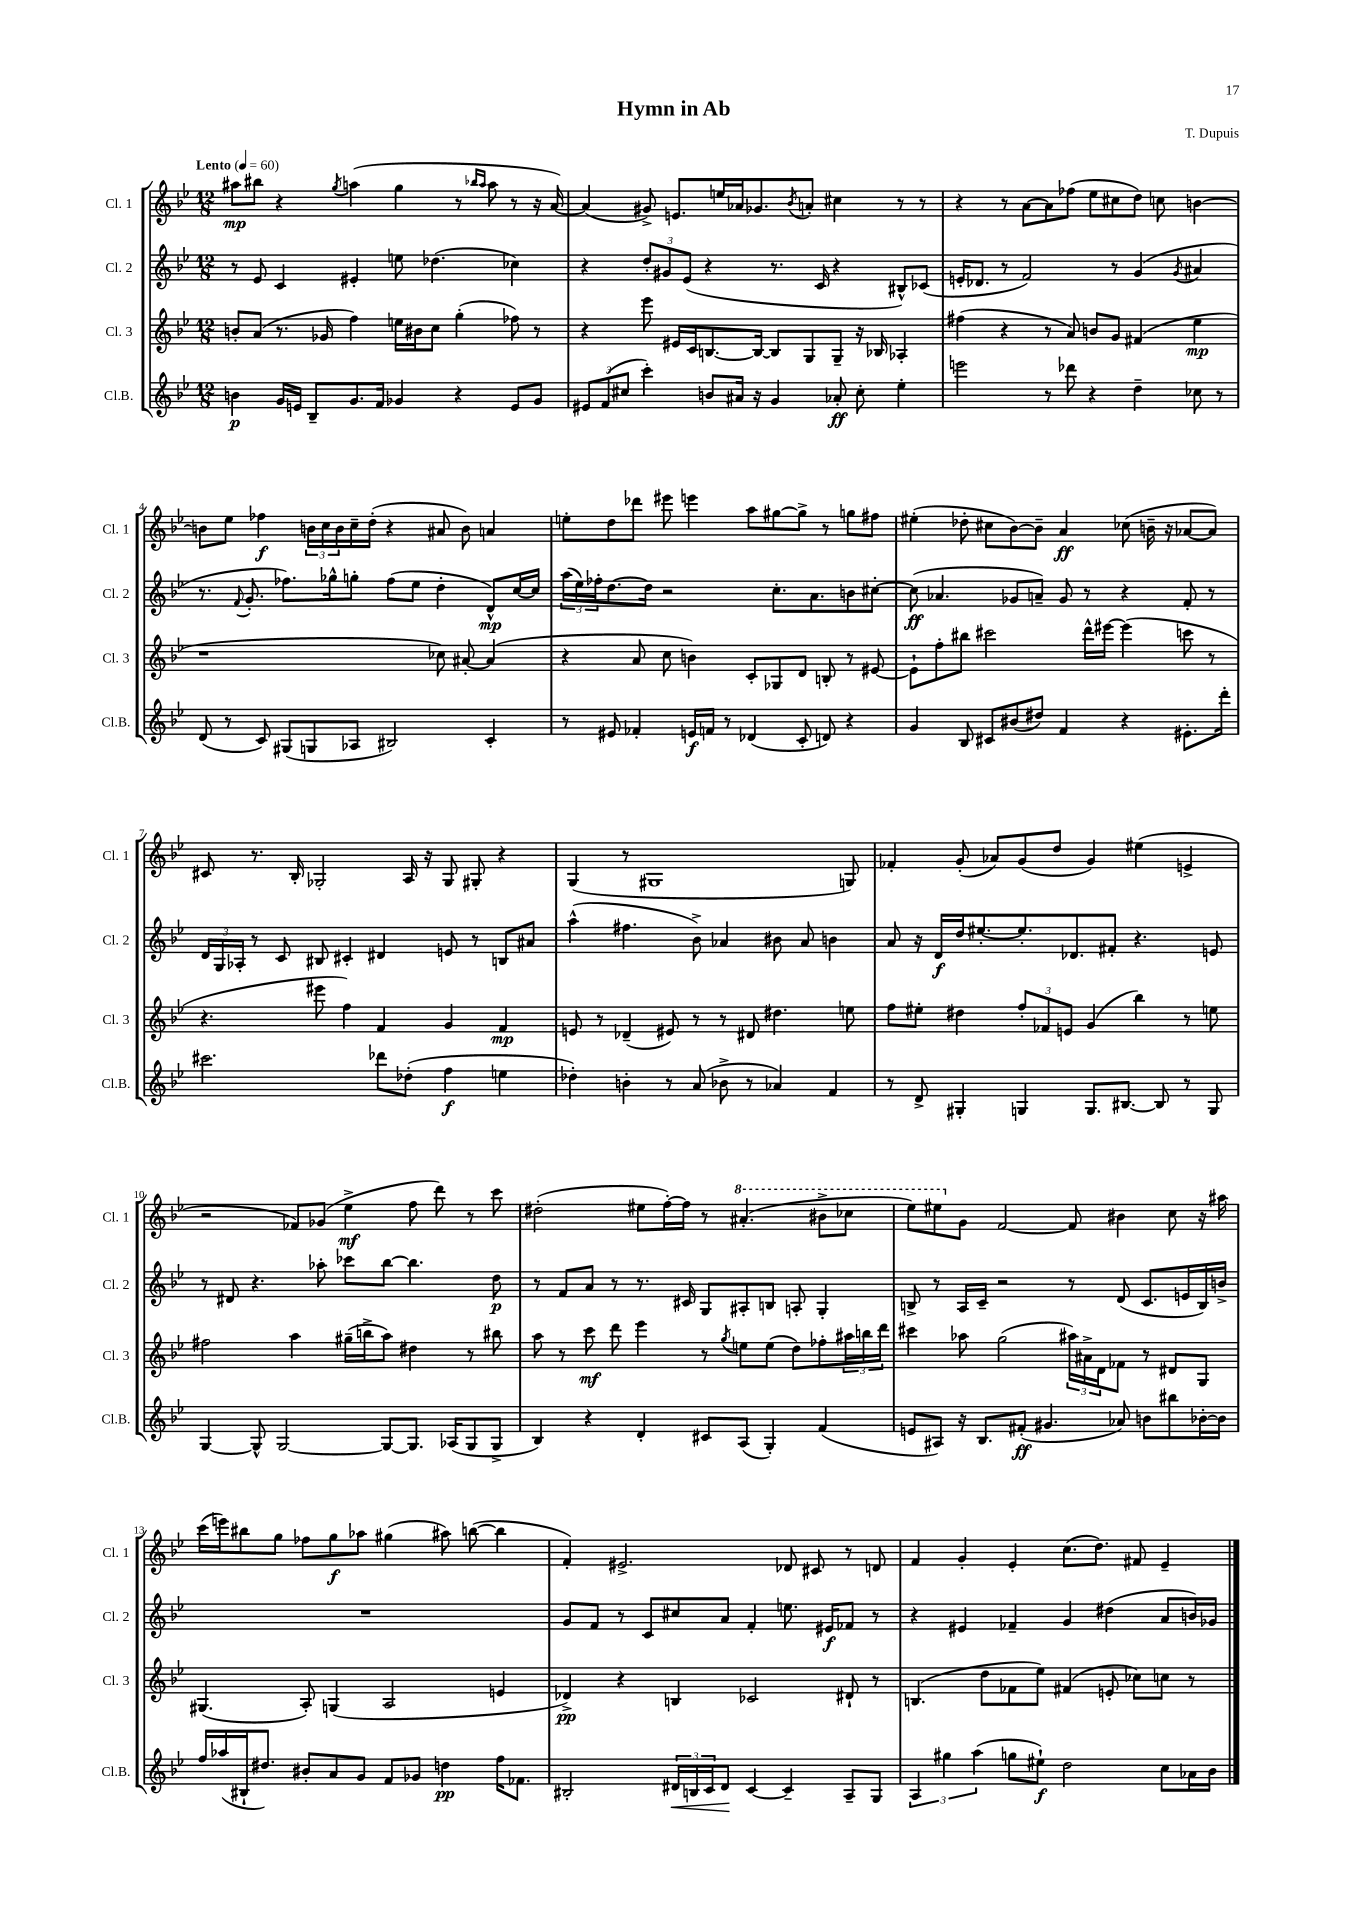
\header { title = "Hymn in Ab" composer = "T. Dupuis" }
<<
\new StaffGroup <<
\new Staff = "s0" \with { instrumentName = "Cl. 1" shortInstrumentName = "Cl. 1" } {
    \clef treble \key bes \major \numericTimeSignature \time 12/8 \tempo "Lento" 4 = 60
    ais''8\mp bis''8 r4 \acciaccatura { g''8 } a''4( g''4 r8 \grace { bes''16 a''16 } a''8 r8 r16 a'16~) |
    a'4( gis'8->) e'8. e''16 aes'16 ges'8. \acciaccatura { bes'8 } a'8-. cis''4 r8 r8 |
    r4 r8 a'8~ a'8 fes''8( ees''8 cis''8 d''8) c''8 b'4~ |
    b'8 ees''8 fes''4\f \tuplet 3/2 { b'16 c''16 b'16 } c''16-- d''16-.( r4 ais'8 b'8) a'4 |
    e''8-. d''8 des'''8 eis'''8 e'''4 a''8 gis''8~ gis''8-> r8 g''8 fis''8 |
    eis''4-.( des''8-. cis''8 bes'8~) bes'8-- a'4\ff ces''8( b'16-- r16 aes'8~ aes'8) |
    cis'8 r8. bes16-. ges2-. a16 r16 ges8 gis8-. r4 |
    g4( r8 gis1 g8) |
    fes'4-. g'8-.( aes'8) g'8( d''8 g'4) eis''4( e'4-> |
    r2 fes'8) ges'8( ees''4->\mf f''8 d'''8) r8 c'''8 |
    dis''2-.( eis''8 f''16~-.) f''16 r8 \ottava #1 ais''4.-.( bis''8-> ces'''8 |
    ees'''8) eis'''8 \ottava #0 g'8 f'2~ f'8 bis'4 c''8 r16 ais''16 |
    c'''16( e'''16) bis''8 g''8 fes''8 g''8\f aes''8 gis''4( ais''8) b''8~( b''4 |
    f'4-.) eis'2.-> des'8 cis'8 r8 d'8 |
    f'4 g'4-. ees'4-. c''8.( d''8.) fis'8 ees'4-- \bar "|." |
}
\new Staff = "s1" \with { instrumentName = "Cl. 2" shortInstrumentName = "Cl. 2" } {
    \clef treble \key bes \major \numericTimeSignature \time 12/8
    r8 ees'8 c'4 eis'4-. e''8 des''4.( ces''4) |
    r4 \tuplet 3/2 { d''8-. gis'8 ees'8( } r4 r8. c'16 r4 bis8-^) ces'8( |
    e'16-. des'8. r8 f'2) r8 g'4( \acciaccatura { g'8 } ais'4 |
    r8. \appoggiatura { f'8 } g'8.-. fes''8.) ges''16-^ g''8-. fes''8( ees''8 d''4-. d'8-^\mp) c''16~ c''16 |
    \tuplet 3/2 { a''16( ees''16) fes''16-. } d''8.~ d''16 r2 c''8.-. a'8. b'8 cis''8~-. |
    cis''8\ff( aes'4. ges'8 a'8--) ges'8 r8 r4 f'8-. r8 |
    \tuplet 3/2 { d'16 g16 aes16-. } r8 c'8 bis8 cis'4-. dis'4 e'8 r8 b8 ais'8 |
    a''4-^( fis''4. bes'8->) aes'4 bis'8 aes'8 b'4 |
    a'8 r16 d'16\f d''16 eis''8.~-. eis''8.-. des'8. fis'8-. r4. e'8 |
    r8 dis'8 r4. aes''8-. ces'''8 bes''8~ bes''4. d''8\p |
    r8 f'8 a'8 r8 r8. cis'16 g8 ais8-. b8 a8-. g4-. |
    b8-> r8 a16 c'16-- r2 r8 d'8( c'8. e'16 b16) b'16-> |
    R1. |
    g'8 f'8 r8 c'8 cis''8 a'8 f'4-. e''8. eis'16\f fes'8 r8 |
    r4 eis'4 fes'4-- g'4 dis''4( a'8 b'16) ges'16 \bar "|." |
}
\new Staff = "s2" \with { instrumentName = "Cl. 3" shortInstrumentName = "Cl. 3" } {
    \clef treble \key bes \major \numericTimeSignature \time 12/8
    b'8-. a'8( r8. ges'16 f''4) e''16 bis'16 c''8 g''4-.( fes''8) r8 |
    r4 ees'''8 eis'16 c'16 b8.~ b16~ b8 g8 g8-- r16 bes16 aes4-. |
    fis''4( r4 r8 a'8) b'8 g'8 fis'4( ees''4\mp |
    r1 ces''8) ais'8~-. ais'4( |
    r4 a'8 c''8 b'4) c'8-. ges8 d'8 b8-. r8 eis'8~ |
    eis'8-! f''8-. bis''8 cis'''2 d'''16-^ eis'''16~ eis'''4( c'''8 r8 |
    r4. eis'''8 f''4) f'4 g'4 f'4\mp |
    e'8 r8 des'4--( eis'8) r8 r8 dis'8 dis''4. e''8 |
    f''8 eis''8-. dis''4 \tuplet 3/2 { f''8-. fes'8 e'8 } g'4( bes''4) r8 e''8 |
    fis''2 a''4 gis''16--( b''16-> a''8) dis''4 r8 bis''8 |
    a''8 r8 c'''8\mf d'''8 ees'''4 r8 \acciaccatura { g''8 } e''8 e''8( d''8) fes''8-. \tuplet 3/2 { ais''16 b''16 d'''16 } |
    cis'''4 aes''8 g''2( \tuplet 3/2 { ais''16) ais'16-> d'16 } fes'8 r8 dis'8 g8 |
    gis4.( a8-.) g4( a2 e'4 |
    des'4->\pp) r4 b4 ces'2 dis'8-! r8 |
    b4.( d''8 fes'8 ees''8) fis'4( e'8-. ces''8) c''8 r8 \bar "|." |
}
\new Staff = "s3" \with { instrumentName = "Cl.B." shortInstrumentName = "Cl.B." } {
    \clef treble \key bes \major \numericTimeSignature \time 12/8
    b'4\p g'16 e'16 bes8-- g'8. f'16 ges'4 r4 e'8 ges'8 |
    \tuplet 3/2 { eis'8 f'8( cis''8 } c'''4-.) b'8 ais'16 r16 g'4 aes'8-.\ff cis''8-. ees''4-. |
    e'''2 r8 des'''8 r4 d''4-- ces''8 r8 |
    d'8( r8 c'8) gis8( g8 aes8 bis2) c'4-. |
    r8 eis'8 fes'4-. e'16\f f'16 r8 des'4( c'8-. d'8) r4 |
    g'4 bes8 cis'8 bis'8( dis''8) f'4 r4 eis'8.-. d'''16-. |
    cis'''2. des'''8 des''8-.( f''4\f e''4 |
    des''4-.) b'4-. r8 a'8( bes'8-> r8 aes'4) f'4 |
    r8 d'8-> gis4-. g4 g8. bis8.~ bis8 r8 g8 |
    g4~ g8-^ g2~ g8~ g8. aes16( g8 g8-> |
    bes4) r4 d'4-. cis'8 a8( g4-.) f'4( |
    e'8 ais8) r16 bes8. fis'8-.\ff( gis'4. aes'8) b'8 bis''8 bes'16~-. bes'16 |
    f''16 aes''16( bis16-! dis''8.) bis'8-. a'8 g'8 f'8 ges'8 d''4\pp f''16 fes'8. |
    bis2-. \tuplet 3/2 { dis'16\< b16 c'16 } dis'8\! c'4~ c'4-- a8-- g8 |
    \tuplet 3/2 { a4 gis''4 a''4( } g''8 eis''8-!\f) d''2 c''8 aes'16 bes'16 \bar "|." |
}
>>
>>
